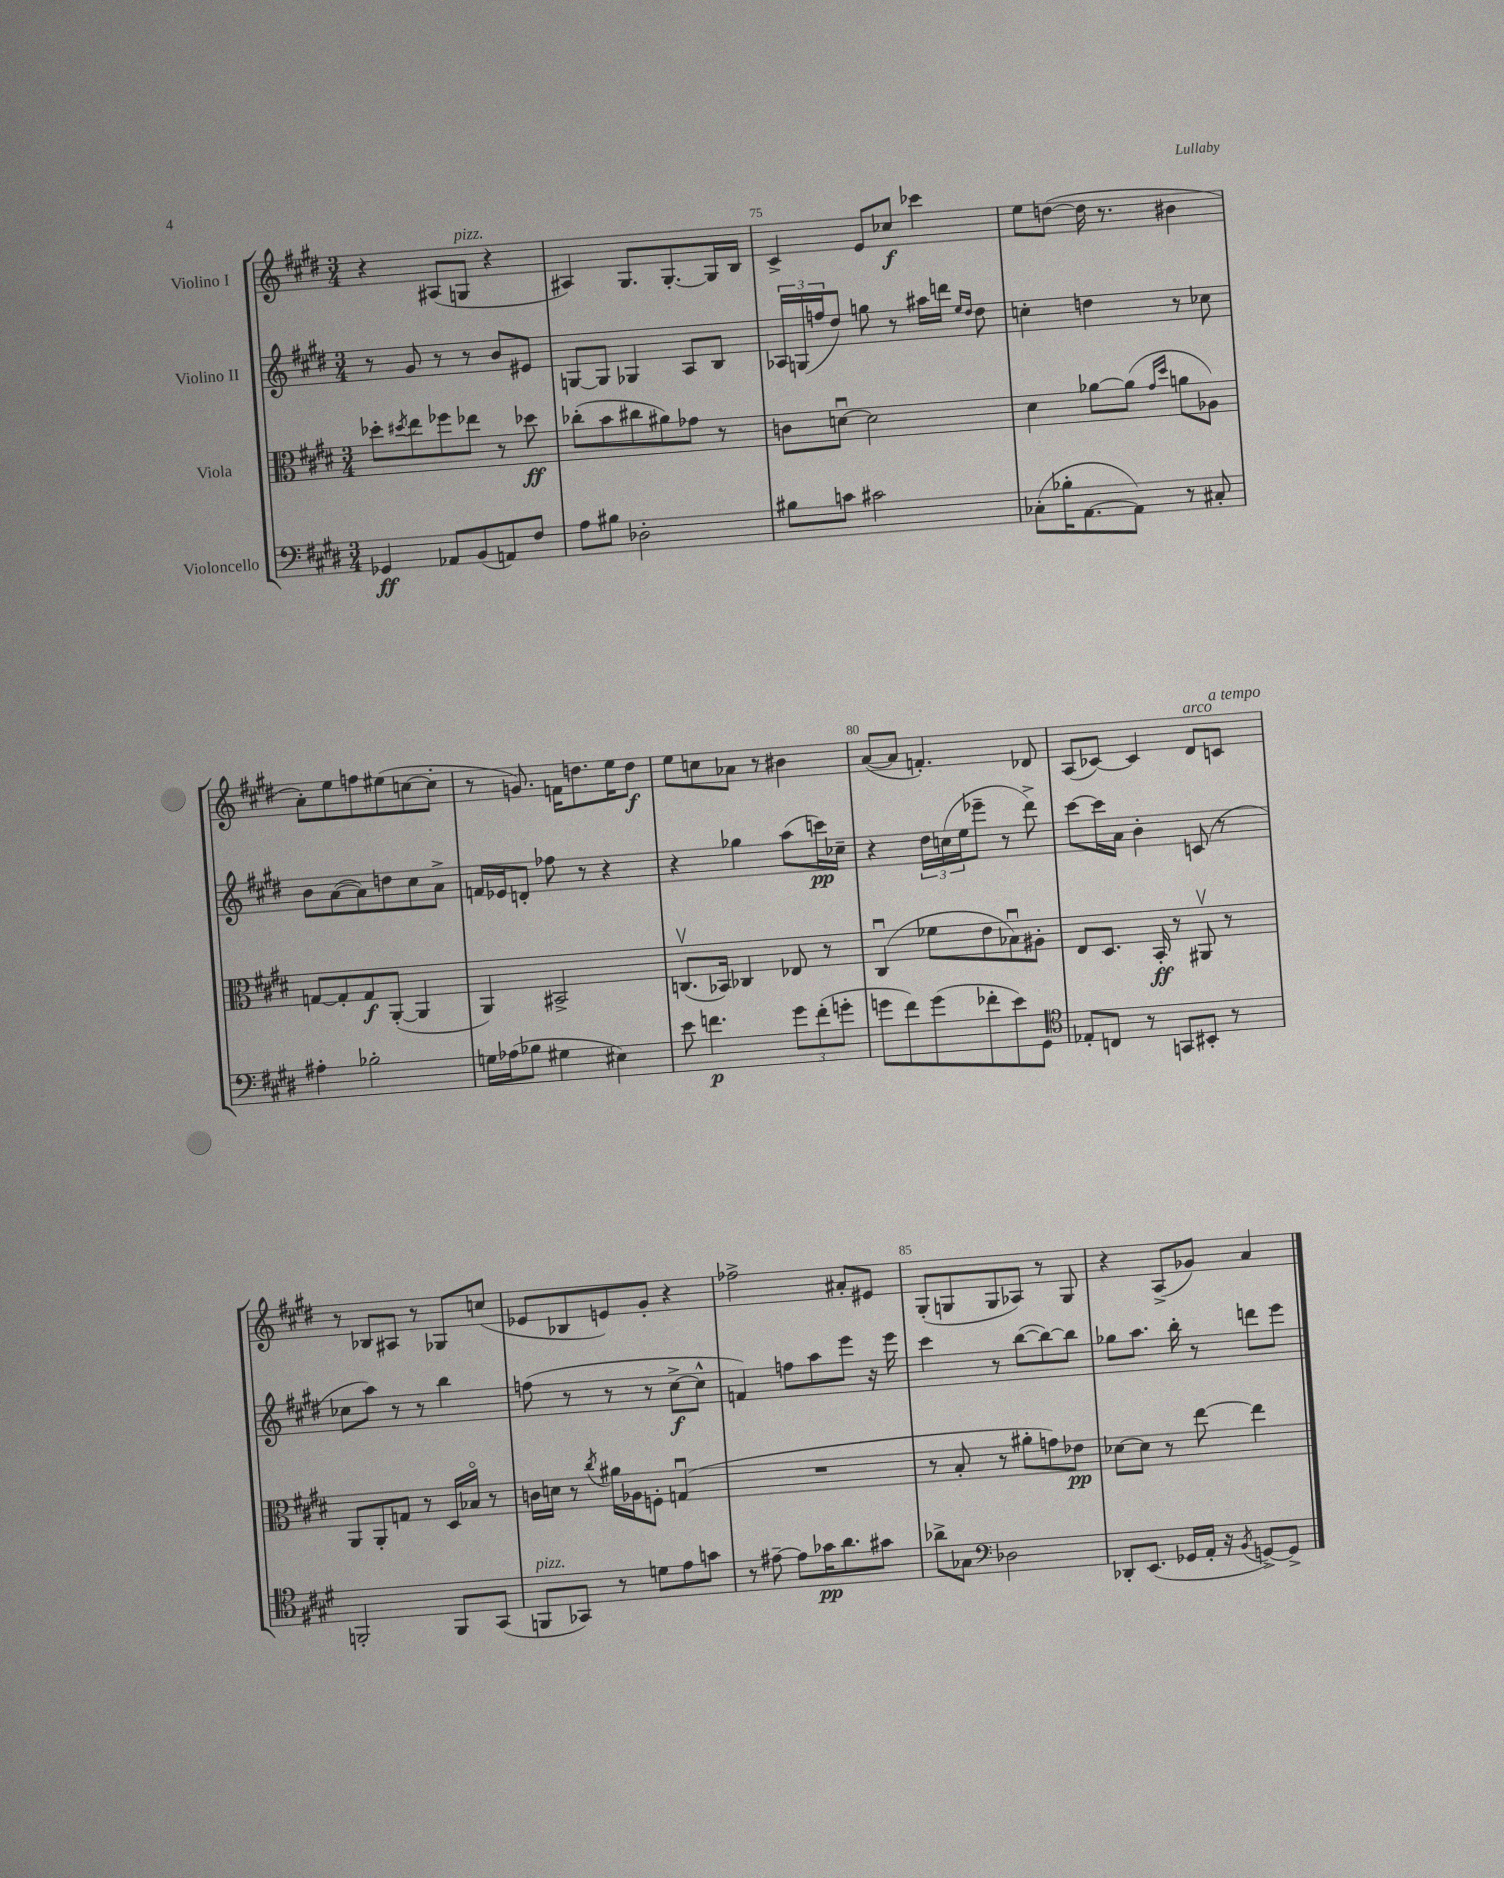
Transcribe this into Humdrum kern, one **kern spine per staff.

**kern	**kern	**kern	**kern
*staff4	*staff3	*staff2	*staff1
*clefF4	*clefC3	*clefG2	*clefG2
*k[f#c#g#d#]	*k[f#c#g#d#]	*k[f#c#g#d#]	*k[f#c#g#d#]
*M3/4	*M3/4	*M3/4	*M3/4
4GG-	8dd-'	8r	4r
.	8qdd#	.	.
.	8ee	8g#	.
8AA-	8ff-	8r	(8A#
(8BB	8ee-	8r	8G
8AA)	8r	8b	4r
8F#	8dd-	8e#	.
=	=	=	=
8A	(8cc-'	[8G	4A#)
8B#	8b	8G]	.
2D-'	8cc#	4G-	8.G#
.	8a#)	.	.
.	.	.	[8.G#'
.	8g-	8A	.
.	8r	8B	16G#]
.	.	.	16B
=	=	=	=
8B#	8c	24A-	4c#^
.	.	(24G	.
.	.	24ff	.
8c	[8du	8dd#)	.
2c#	2d]	8gg	8e
.	.	8r	8cc-
.	.	16aa#	4ccc-
.	.	16ddd	.
.	.	16qqee	.
.	.	16qqdd#	.
.	.	8dd#	.
=	=	=	=
(8C-'	4d#	4cc'	8ee
16B-'	.	.	([8dd
[8.AA	.	.	.
.	[8a-	4dd	16dd]
.	.	.	8.r
8AA])	(8a-]	.	.
.	16qqg#	.	.
.	16qqdd#	.	.
8r	8a	8r	4b#
8C#'	8A-)	8cc-	.
=	=	=	=
4A#'	[8G	8b	8a')
.	8G']	([8a	8ee
2B-'	8G	8a])	8ff
.	([8AA'	8dd	(8ee#
.	4AA]	8cc#	[8cc
.	.	8a^	8cc']
=	=	=	=
16G	4AA)	16f	8r
(16A-	.	16e-	.
8B-	.	8d'	8.g)
4G#	2BB#^	8ff-	.
.	.	.	16f
.	.	8r	8.dd
4E#)	.	4r	.
.	.	.	16ee
.	.	.	8dd
=	=	=	=
8e	(8.Cv	4r	8ee
4.f	.	.	8cc
.	16BB-)	.	.
.	4C-	4gg-	8a-
.	.	.	8r
12g#	8E-	(8aa	4b#
(12f'	.	.	.
.	8r	16ccc)	.
12g'	.	.	.
.	.	16cc-~	.
=	=	=	=
8g	(4C#u	4r	([8a
8f#)	.	.	8a]
(8g	8f-	24dd#	4.f')
.	.	(24cc	.
.	.	24ee	.
8f-'	8e	8eee-~	.
8e)	8B-u)	8r	.
8GG#	8A#'	8ddd#^)	8d-
=	=	=	=
*clefC4	*	*	*
8E-'	8E	[8ccc#	(8A
8C	8.D#	16ccc#]	[8c-)
.	.	16a	.
8r	.	4b'	4c-]
.	16BB'	.	.
8GG	8r	.	.
8BB#'	8AA#v	(8c	8d#
8r	8r	8r	8c
=	=	=	=
2FF'	8AA	8cc-	8r
.	8AA'	8aa)	8B-
.	8G	8r	8A#
.	8r	8r	8r
8FF	16D#	4bb	8G-
.	16B-o	.	.
(8GG#	8r	.	(8cc
=	=	=	=
8FF	16c	(8ff	8e-
.	16d	.	.
8GG-)	8r	8r	8B-
.	8qcc#	.	.
8r	16a#	8r	8e)
.	16A-	.	.
8d	8F'	8r	8g#'
8e	(4Gu	[8cc#^	4r
8g	.	8cc#^^]	.
=	=	=	=
8r	2.r	4f)	2ff-^
[8e#~	.	.	.
8e#]	.	8ff	.
16g-	.	8aa	.
8.a	.	.	.
.	.	8eee	8a#'
8g#	.	16r	8e#
.	.	16eee	.
=	=	=	=
8a-^	8r	4ccc#	(8G#'
8G-	8B'	.	8G
*clefF4	*	*	*
2D-	8r	8r	8G
.	8a#'	([8bb	8A-)
.	8g)	8bb_)	8r
.	8e-	8bb]	8G
=	=	=	=
8DD-'	[8d-	8gg-	4r
(8.EE	8d-]	8.aa	.
.	8r	.	(8A^
16GG-	.	16bb'	.
16AA'	[8ee	8r	8g-)
16r	.	.	.
8qBB	.	.	.
[8GG^)	4ee]	8ddd	4a
8GG^]	.	8eee	.
==	==	==	==
*-	*-	*-	*-
